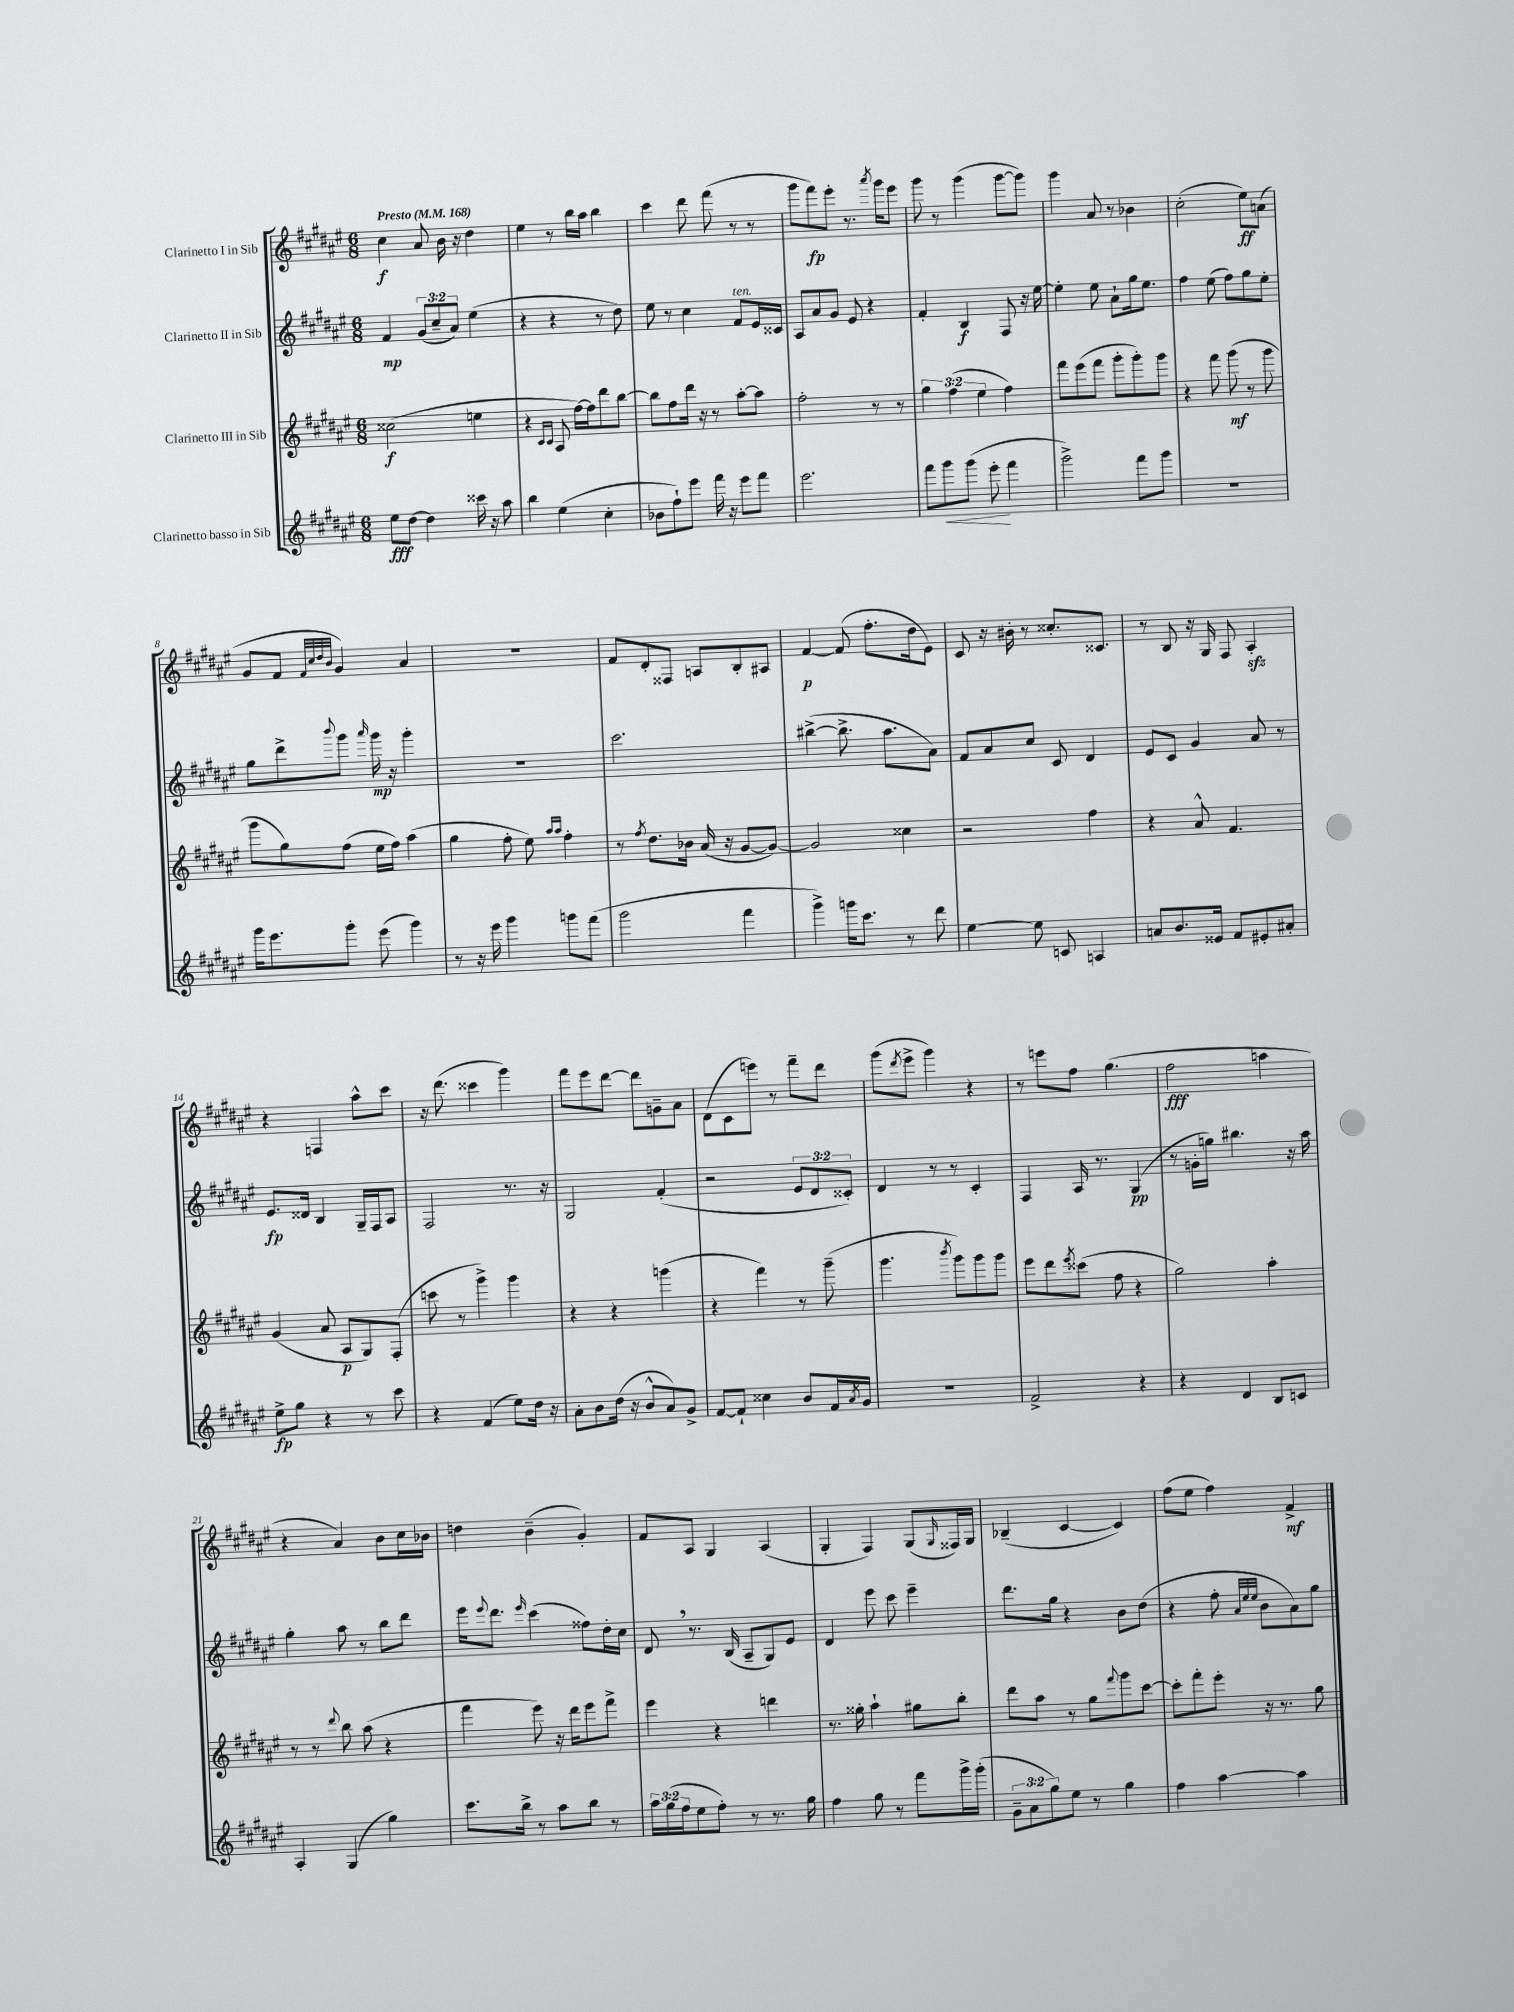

**kern	**kern	**kern	**kern
*staff4	*staff3	*staff2	*staff1
*clefG2	*clefG2	*clefG2	*clefG2
*k[f#c#g#d#a#e#]	*k[f#c#g#d#a#e#]	*k[f#c#g#d#a#e#]	*k[f#c#g#d#a#e#]
*M6/8	*M6/8	*M6/8	*M6/8
*MM168	*MM168	*MM168	*MM168
8ee#	(2cc##	4f#	4cc#
[8dd#	.	.	.
4dd#]	.	(12g#	8a#
.	.	12cc#~	.
.	.	.	16b
.	.	12a#)	.
.	.	.	16r
16ccc##	4ee	(4ee#	4dd#
16r	.	.	.
8aa#	.	.	.
=	=	=	=
4bb	4r	4r	4ee#
.	16qqc#	.	.
.	16qqc#	.	.
(4ee#	8A#	4r	8r
.	[16ff#)	.	16bb
.	16ff#]	.	16aa#
4cc#'	8ddd#	8r	4bb
.	[8bb	8dd#)	.
=	=	=	=
8b-	8bb]	8ee#	4ccc#
8ff#`)	8ff#	8r	.
8eee#	16ddd#	4cc#	8ddd#
.	16r	.	.
16fff#	8r	.	(8fff#
16r	.	.	.
8eee#	[8aa#'	8f#	8r
8fff#	8aa#]	16e#	8r
.	.	16c##	.
=	=	=	=
2.eee#	2ff#'	8A#	8ggg#
.	.	8a#	8fff#)
.	.	8g#	8eee#'
.	.	8e#	8.r
.	8r	4r	.
.	.	.	8qaaa#
.	.	.	16ggg#
.	8r	.	8eee#
=	=	=	=
8fff#	6gg#	4f#'	8ggg#
8ggg#	.	.	8r
.	(6ff#	.	.
(8ggg#	.	4B	(4ggg#
.	6ee#	.	.
8eee#'	.	.	.
4fff#	4ff#)	8F#	[8ggg#
.	.	16r	8ggg#])
.	.	[16ee#	.
=	=	=	=
2ggg#^)	8fff#	4ee#']	4ggg#
.	(8eee#	.	.
.	8fff#	8ee#	8a#
.	8ggg#'	8a#`	8r
8fff#	8ggg#')	16gg#	4b-
.	.	8.ee#	.
8ggg#	8ggg#	.	.
=	=	=	=
2.r	4r	4ff#	(2cc#'
.	8fff#	(8ee#	.
.	(8ggg#	8ff#)	.
.	8r	8gg#	8ee#)
.	8ggg#	8ee#'	(8a
=	=	=	=
16ggg#	8ggg#	8gg#	8g#
8.eee#	.	.	.
.	8gg#)	8ddd#^	8f#
.	.	.	32qqf#
.	.	.	32qqcc#
.	.	.	32qqdd#
.	.	8qqbbb	32qqb
8ggg#'	(8ff#	8ggg#	4g#)
.	.	16qqaaa#	.
(8eee#	16ee#	16ggg#	.
.	16ff#)	16r	.
4ggg#)	(4aa#	4ggg#'	4a#
=	=	=	=
8r	4gg#	2.r	2.r
16r	.	.	.
16eee#	.	.	.
4ggg#	8ff#'	.	.
.	8ee#)	.	.
.	16qqaa#	.	.
.	16qqaa#	.	.
8ggg	4ff#'	.	.
(8fff#	.	.	.
=	=	=	=
2ggg#	8r	2.ccc#	8f#
.	8qff#	.	.
.	8.dd#	.	8d#'
.	.	.	8F##
.	16b-	.	.
.	(16a#	.	8A
.	16r	.	.
4fff#	[8g#	.	8B'
.	8g#_)	.	8A#
=	=	=	=
4ggg#^)	2g#]	([4bb#^	[4f#
16ggg	.	8.bb#^]	(8f#]
8.ccc#	.	.	.
.	.	.	8.ff#'
.	.	8.aa#	.
8r	4cc##	.	.
.	.	.	16dd#
8ddd#	.	8a#)	8e#)
=	=	=	=
[4ee#	2r	8f#	8c#
.	.	8a#	16r
.	.	.	16b#'
8ee#]	.	8cc#	8r
8c	.	8c#	8.cc##'
4A	4ff#	4d#	.
.	.	.	8.c##
=	=	=	=
8a	4r	8e#	8r
8.b	.	8c#	8B
.	8a#^^	4g#	16r
16e##	.	.	16G#
8f#	4.f#	.	8F#
8e#'	.	8a#	4A#'
8a#'	.	8r	.
=	=	=	=
8ee#^	(4g#	8.e#	4r
8gg#	.	.	.
.	.	16d##	.
4r	8a#	4B	4F
.	8A#	.	.
8r	8G#)	16G#~	8aa#^^
.	.	16F#	.
8ccc#	(8F#'	8A#	8ccc#
=	=	=	=
4r	8ccc	2F#	16r
.	.	.	(8.ddd#
.	8r	.	.
(4f#	4ggg#^)	.	4ccc##
8ee#)	4ggg#	8.r	4ggg#)
16dd#	.	.	.
16r	.	16r	.
=	=	=	=
8a#'	4r	2G#	8fff#
8b	.	.	8eee#
(16dd#	4r	.	[8ddd#
16r	.	.	.
8b^^	.	.	8ddd#]
8a#)	(4ggg	(4f#'	8g~
8g#^	.	.	8a#
=	=	=	=
[8f#	4r	2r	(8d#
8f#`]	.	.	8c#
4cc##	4fff#)	.	8eee)
.	.	.	8r
8b	8r	12e#	8fff#~
.	.	12d#	.
16f#	(8ggg#~	.	8ddd#
.	.	12c##')	.
8qa#	.	.	.
16g#	.	.	.
=	=	=	=
2.r	4.ggg#	4d#	(8ggg#
.	.	.	8qddd#
.	.	.	8eee#^
.	.	8r	4ggg#)
.	8qbbb	.	.
.	8ggg#)	8r	.
.	8ggg#	4c#'	4r
.	8ggg#	.	.
=	=	=	=
2f#^	8eee#	4F#	8r
.	8ddd#	.	8eee
.	8qeee#	.	.
.	(8ccc##	16A#	8ff#
.	.	8.r	.
.	8ff#	.	(4.gg#
4r	4r	(4G#	.
=	=	=	=
4r	2gg#)	8r	2ff#
.	.	16g'	.
.	.	16gg)	.
4d#	.	4.bb#	.
8B	4aa#'	.	4aa
8c	.	16r	.
.	.	16aa#	.
=	=	=	=
4A#'	8r	4gg#'	4r
.	8r	.	.
.	8qqddd#	.	.
(4G#	8bb	8aa#	4a#)
.	(8aa#	8r	.
4gg#)	4r	8bb	8b
.	.	8ddd#	16cc#
.	.	.	16b-
=	=	=	=
8.ccc#	4fff#	16eee#	4dd
.	.	8qqeee#	.
.	.	8.ddd#	.
16bb^	.	.	.
.	.	16qqeee#	.
8r	8eee#)	(4ccc#	(4b~
8aa#	16r	.	.
.	16ddd#	.	.
8bb	8eee#	8ff##)	4g#')
8r	8fff#^	16dd#'	.
.	.	16cc#	.
=	=	=	=
24aa#	4eee#	8d#	8f#
(24gg#	.	.	.
24ff#	.	.	.
8ee#	.	8.r	8A#
8ff#')	4r	.	4G#
.	.	(16B	.
8r	.	8A#~	.
8.r	4ddd	8G#)	(4A#
.	.	8e#	.
16gg#	.	.	.
=	=	=	=
4ff#	8.r	4d#	4G#'
.	16gg##'	.	.
8gg#	4aa#`	8eee#	4F#)
8r	.	8ccc#	.
8fff#	8gg#	4eee#~	(8G#
.	.	.	16qqG#
16ggg#^	8bb'	.	16F##)
(16ggg#'	.	.	16G#
=	=	=	=
12g#~	8ddd#	8.ddd#	(4B-~
12a#	.	.	.
.	8aa#	.	.
12gg#)	.	.	.
.	.	16gg#	.
8ee#	8r	4r	[4c#
8r	8gg#	.	.
.	8qqfff#	.	.
4gg#	8ggg#	8b	4c#])
.	[8ccc#	(8dd#	.
=	=	=	=
4ff#	8ccc#']	4r	(8ff#
.	8fff#'	.	8ee#
[4aa#	8eee#'	8ff#'	4ff#)
.	.	32qqa#	.
.	.	32qqee#	.
.	.	32qqee#	.
.	16r	8b	.
.	8.r	.	.
4aa#]	.	8a#)	4f#^
.	8gg#	8gg#	.
==	==	==	==
*-	*-	*-	*-
